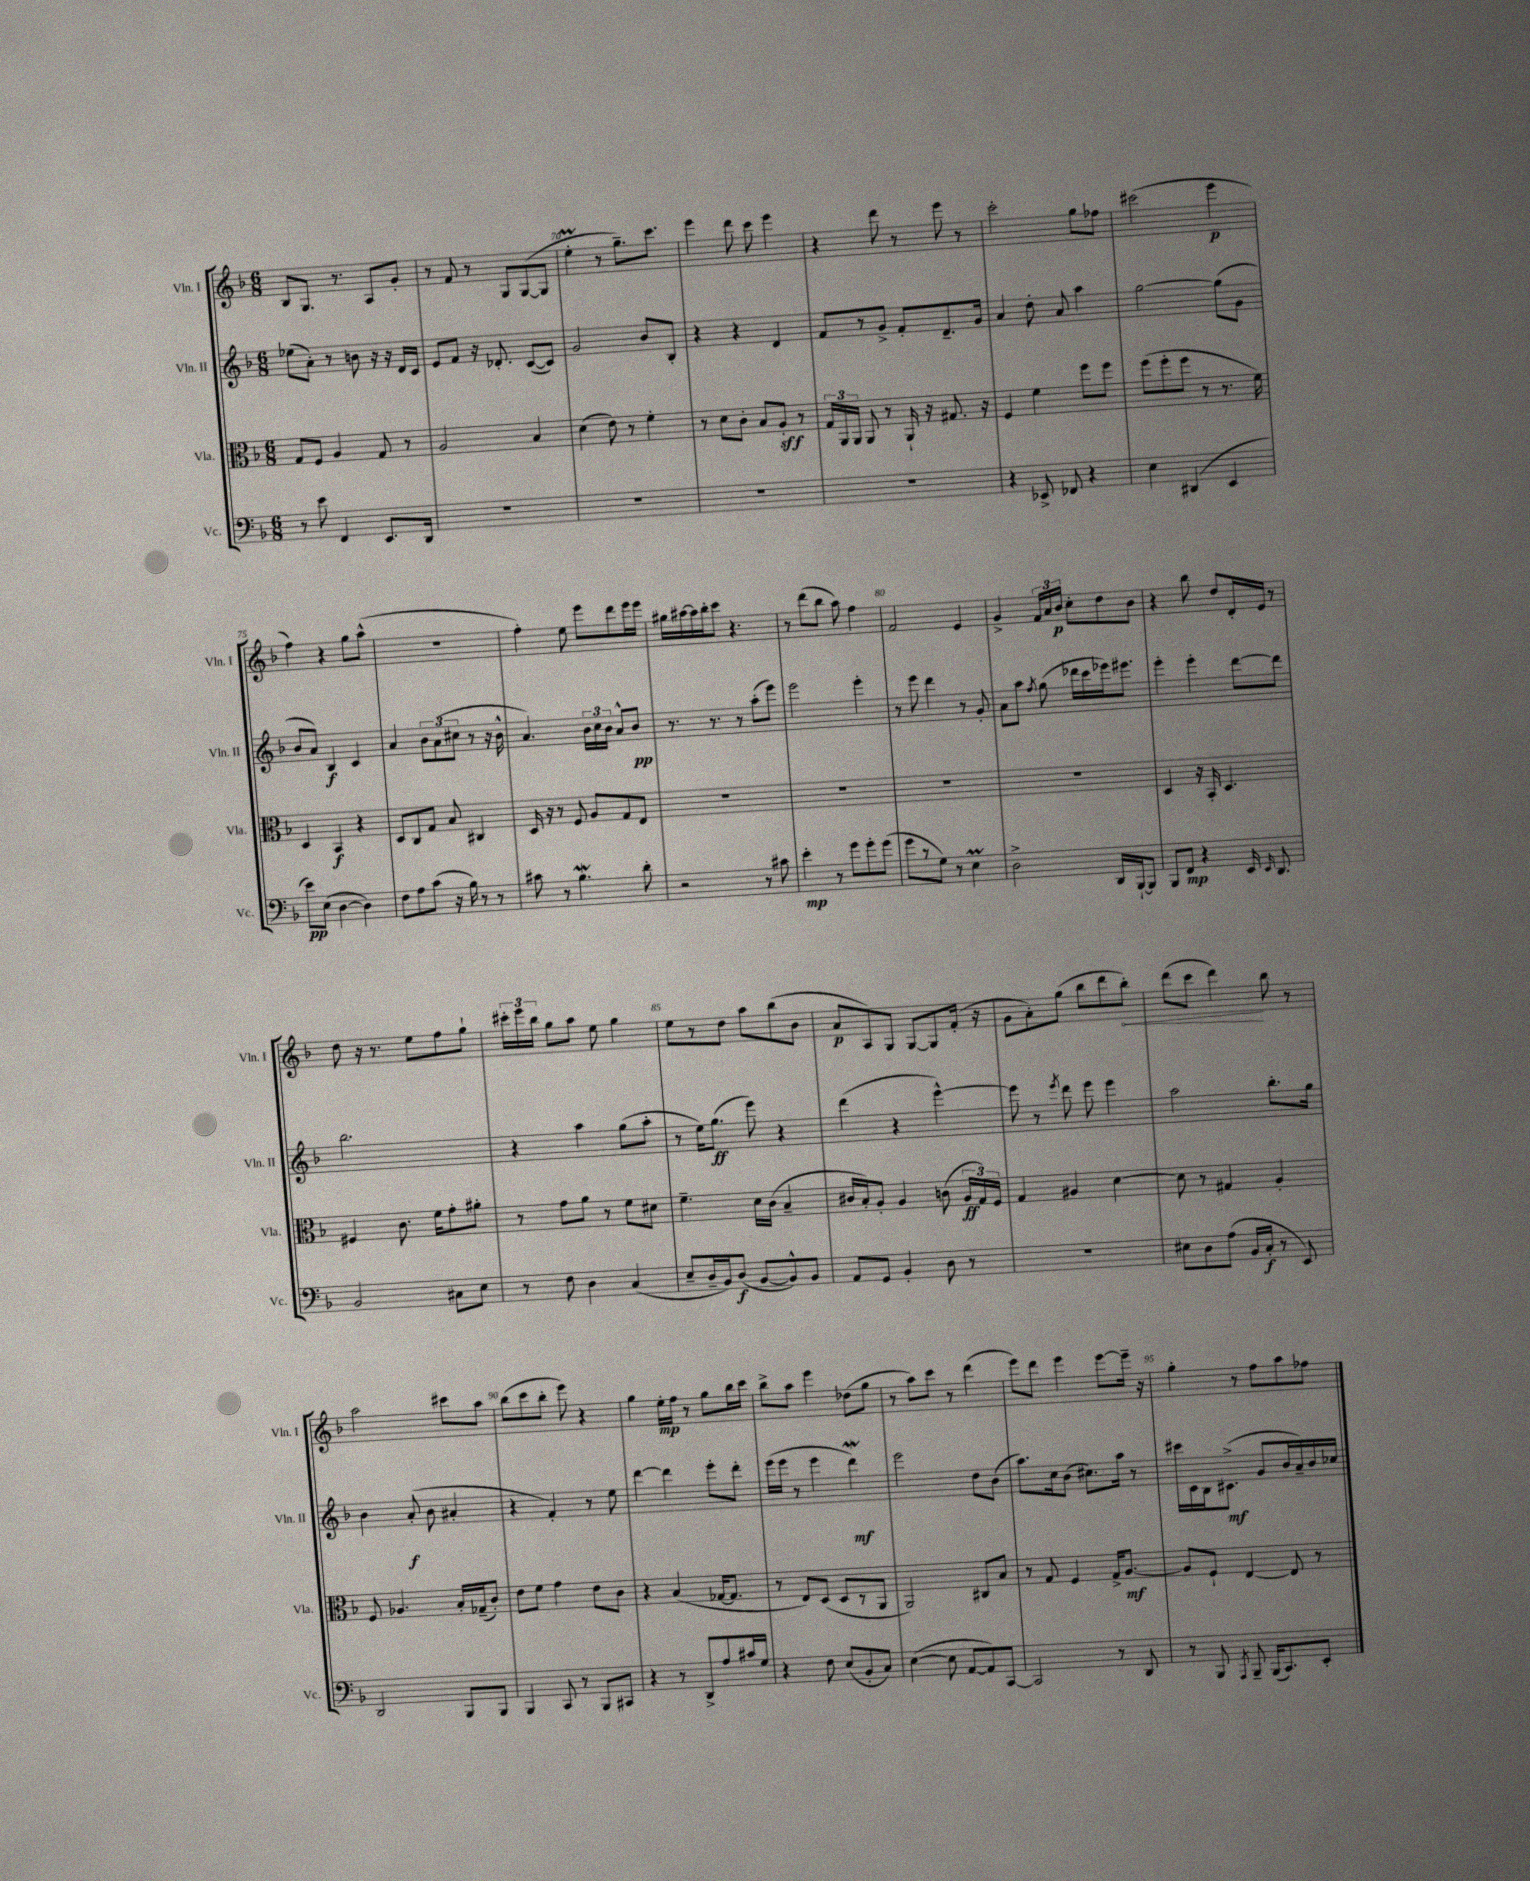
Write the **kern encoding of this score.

**kern	**dynam	**kern	**dynam	**kern	**dynam	**kern	**dynam
*part4	*part4	*part3	*part3	*part2	*part2	*part1	*part1
*staff4	*staff4	*staff3	*staff3	*staff2	*staff2	*staff1	*staff1
*I"Vc.	*	*I"Vla.	*	*I"Vln. II	*	*I"Vln. I	*
*I'Vc.	*	*I'Vla.	*	*I'Vln. II	*	*I'Vln. I	*
*clefF4	*	*clefC3	*	*clefG2	*	*clefG2	*
*k[b-]	*	*k[b-]	*	*k[b-]	*	*k[b-]	*
*M6/8	*	*M6/8	*	*M6/8	*	*M6/8	*
=68	=68	=68	=68	=68	=68	=68	=68
8r	.	8G/L	.	(8ee-X\L	.	8B-/L	.
8e\	.	8F/J	.	8a'\J)	.	8.G/J	.
4FF/	.	4A/	.	8r	.	.	.
.	.	.	.	.	.	8.r	.
.	.	.	.	8bn\	.	.	.
8.EE/L	.	8G/	.	16r	.	8A/L	.
.	.	.	.	16r	.	.	.
.	.	8r	.	16d/LL	.	8g'/J	.
16DD/Jk	.	.	.	16c/JJ	.	.	.
=69	=69	=69	=69	=69	=69	=69	=69
2.r	.	2A/	.	8e/L	.	8r	.
.	.	.	.	8f/J	.	8f/	.
.	.	.	.	16r	.	8r	.
.	.	.	.	8.d-X'/	.	.	.
.	.	.	.	.	.	8G/L	.
.	.	4B-/	.	([8c/L	.	([8G/	.
.	.	.	.	8c/J])	.	8G/J]	.
=70	=70	=70	=70	=70	=70	=70	=70
2.r	.	(4d\	.	2g/	.	4eem'\	.
.	.	8e\)	.	.	.	8r	.
.	.	8r	.	.	.	8.gg~\L)	.
.	.	4f'\	.	8b-/L	.	.	.
.	.	.	.	.	.	8.ccc\J	.
.	.	.	.	8B-'/J	.	.	.
=71	=71	=71	=71	=71	=71	=71	=71
2.r	.	8r	.	4r	.	4eee\	.
.	.	8d\L	.	.	.	.	.
.	.	8c'\J	.	4r	.	8ddd\	.
.	.	8B-/L	.	.	.	8ccc\	.
.	.	8A'/J	sff	4d/	.	4eee\	.
.	.	8r	.	.	.	.	.
=72	=72	=72	=72	=72	=72	=72	=72
2.r	.	24G/LL	.	8f/L	.	4r	.
.	.	24AA/	.	.	.	.	.
.	.	24AA/JJ	.	.	.	.	.
.	.	8AA/	.	8r	.	.	.
.	.	8r	.	8g^/J	.	8ddd\	.
.	.	16AA`/	.	8f'/L	.	8r	.
.	.	16r	.	.	.	.	.
.	.	8.G#X/	.	8.d~/	.	8eee\	.
.	.	.	.	.	.	8r	.
.	.	16r	.	16g/Jk	.	.	.
=73	=73	=73	=73	=73	=73	=73	=73
4r	.	4F/	.	4a/	.	2ccc'\	.
8EE-X^/	.	4f\	.	8dd'\	.	.	.
8FF-X/	.	.	.	8a/	.	.	.
4r	.	8ff\L	.	4aa\	.	8gg\L	.
.	.	8ff\J	.	.	.	8ff-X\J	.
=74	=74	=74	=74	=74	=74	=74	=74
4E\	.	(8ff\L	.	[2gg\	.	(2ccc#X\	.
.	.	8ff'\	.	.	.	.	.
(4DD#X/	.	8ff\J	.	.	.	.	.
.	.	8r	.	.	.	.	.
4EE/	.	8.r	.	(8gg\L]	.	4eee\	p
.	.	.	.	8g\J	.	.	.
.	.	16f\)	.	.	.	.	.
!!LO:LB:g=z
=75	=75	=75	=75	=75	=75	=75	=75
8e\L)	pp	4D/	.	8b-/L	.	4ff\)	.
(8E\J	.	.	.	8a/J)	.	.	.
[4D\	.	4BB-/	f	4B-/	f	4r	.
4D\])	.	4r	.	4c/	.	8gg\L	.
.	.	.	.	.	.	(8aa^^\J	.
=76	=76	=76	=76	=76	=76	=76	=76
8F\L	.	8D/L	.	4a/	.	2.r	.
8A\	.	8C/	.	.	.	.	.
(8c\J	.	8G/J	.	12b-\L	.	.	.
.	.	.	.	(12a\	.	.	.
16r	.	8B-/	.	.	.	.	.
.	.	.	.	12cc#X\J	.	.	.
16B-\)	.	.	.	.	.	.	.
8r	.	4C#X/	.	8r	.	.	.
8r	.	.	.	16r	.	.	.
.	.	.	.	16b-^^\	.	.	.
=77	=77	=77	=77	=77	=77	=77	=77
8c#X\	.	16D/	.	4.a/)	.	4ff'\)	.
.	.	16r	.	.	.	.	.
8r	.	8r	.	.	.	.	.
4.B-w\	.	8F/	.	.	.	8ee\	.
.	.	8A/L	.	24b-\LL	.	8eee\L	.
.	.	.	.	24cc\	.	.	.
.	.	.	.	24b-\JJ	.	.	.
.	.	8G/	.	8a^^/L	.	8ddd\	.
8d'\	.	8E/J	.	8b-/J	pp	16eee\L	.
.	.	.	.	.	.	16eee\JJ	.
=78	=78	=78	=78	=78	=78	=78	=78
2r	.	2.r	.	8.r	.	16gg#X\LL	.
.	.	.	.	.	.	[16aa#X\	.
.	.	.	.	.	.	16aa#\]	.
.	.	.	.	8.r	.	16bb-'\J	.
.	.	.	.	.	.	8ccc\J	.
.	.	.	.	8r	.	4.r	.
8r	.	.	.	(8aa'\L	.	.	.
8c#X\	.	.	.	8eee\J)	.	.	.
=79	=79	=79	=79	=79	=79	=79	=79
4e'\	mp	2.r	.	2eee\	.	8r	.
.	.	.	.	.	.	(8ddd\L	.
8r	.	.	.	.	.	8bb-\J	.
8g\L	.	.	.	.	.	8aa\)	.
8g'\	.	.	.	4eee'\	.	4ff\	.
(8g\J	.	.	.	.	.	.	.
=80	=80	=80	=80	=80	=80	=80	=80
8g\L	.	2.r	.	8r	.	2f/	.
8r	.	.	.	8eee\	.	.	.
8G\J)	.	.	.	4ddd\	.	.	.
8r	.	.	.	.	.	.	.
4Em\	.	.	.	8r	.	4e/	.
.	.	.	.	8g'/	.	.	.
=81	=81	=81	=81	=81	=81	=81	=81
2D^\	.	2.r	.	8a\L	.	4g^/	.
.	.	.	.	8aa\J	.	.	.
.	.	.	.	8qff/	.	.	.
.	.	.	.	(8gg\	.	24f/LL	.
.	.	.	.	.	.	24a/	.
.	.	.	.	.	.	24b-/JJ	p
.	.	.	.	16ddd-X\LL	.	8cc'\L	.
.	.	.	.	16ccc\	.	.	.
16DD/LL	.	.	.	16eee-X\J)	.	8dd\	.
[16BBB-`/J	.	.	.	8.eee#X\J	.	.	.
8BBB-/J]	.	.	.	.	.	8b-\J	.
=82	=82	=82	=82	=82	=82	=82	=82
8BBB-/L	.	4D/	.	4eee'\	.	4r	.
8FF/J	mp	.	.	.	.	.	.
4r	.	16r	.	4eee'\	.	8bb-\	.
.	.	16BB-'/	.	.	.	.	.
.	.	4.D/	.	.	.	8dd/L	.
16EE/	.	.	.	[8ddd\L	.	16d'/L	.
16qqEE/	.	.	.	.	.	.	.
8.DD/	.	.	.	.	.	16e/JJ	.
.	.	.	.	8ddd\J]	.	8r	.
!!LO:LB:g=z
=83	=83	=83	=83	=83	=83	=83	=83
2BB-/	.	4F#X/	.	2.bb-\	.	8dd\	.
.	.	.	.	.	.	16r	.
.	.	.	.	.	.	8.r	.
.	.	8.c\	.	.	.	.	.
.	.	.	.	.	.	8ee\L	.
.	.	16f\KL	.	.	.	.	.
8C#X\L	.	8g'\	.	.	.	8ff\	.
8E\J	.	8a#X'\J	.	.	.	8gg`\J	.
=84	=84	=84	=84	=84	=84	=84	=84
8r	.	8r	.	4r	.	24ccc#X'\LL	.
.	.	.	.	.	.	24eee\	.
.	.	.	.	.	.	24bb-\JJ	.
8F\	.	8g\L	.	.	.	8gg\L	.
4D\	.	8a\J	.	4aa\	.	8aa\J	.
.	.	8r	.	.	.	8ee\	.
(4C/	.	8f\L	.	(8gg\L	.	4gg\	.
.	.	8d#X\J	.	8aa'\J	.	.	.
=85	=85	=85	=85	=85	=85	=85	=85
8E~/L	.	4.f~\	.	8r	.	8ee\L	.
16D~/L	.	.	.	16ee\KL)	.	8r	.
16BB-/J)	.	.	.	(8.gg\J	ff	.	.
(8D/J	f	.	.	.	.	8dd\J	.
[8BB-/L	.	16d\LL	.	8eee\)	.	8aa\L	.
.	.	(16c\JJ	.	.	.	.	.
8BB-^^/])	.	4B-~/	.	4r	.	(8bb-\	.
8BB-/J	.	.	.	.	.	8b-\J	.
=86	=86	=86	=86	=86	=86	=86	=86
8AA/L	.	16c#X/LL	.	(4ddd\	.	8a/L	p
.	.	16B-'/J)	.	.	.	.	.
8GG/J	.	8A'/J	.	.	.	8A/)	.
4BB-'/	.	4A/	.	4r	.	8G/J	.
.	.	.	.	.	.	[8G/L	.
8D\	.	(8cn\	.	[4eee^^\)	.	8G/]	.
8r	.	24A/LL	ff	.	.	(16f'/Jk	.
.	.	24G/)	.	.	.	.	.
.	.	.	.	.	.	16r	.
.	.	24F/JJ	.	.	.	.	.
=87	=87	=87	=87	=87	=87	=87	=87
2.r	.	4G/	.	8eee\]	.	8g\L	.
.	.	.	.	8r	.	8a'\)	.
.	.	.	.	8qeee/	.	.	.
.	.	4A#X/	.	8ddd\	.	(8gg\J	.
.	.	.	.	8eee\	.	8bb-\L	.
.	.	[4d\	.	4eee\	.	8ddd\	.
!	!	!	!	!	!	!	!LO:HP:b
.	.	.	.	.	.	8bb-'\J)	<
=88	=88	=88	=88	=88	=88	=88	=88
8E#X\L	.	8d\]	.	2aa\	.	(8ddd\L	.
8D\	.	8r	.	.	.	8ccc\J	.
(8A\J	.	4G#X/	.	.	.	4ddd\)	.
16BB-/LL	.	.	.	.	.	.	.
16C'/JJ	f	.	.	.	.	.	.
8r	.	4A'/	.	8.bb-'\L	.	8bb-\	[
8EE/)	.	.	.	.	.	8r	.
.	.	.	.	16gg\Jk	.	.	.
!!LO:LB:g=z
=89	=89	=89	=89	=89	=89	=89	=89
2DD/	.	8F/	.	4b-\	.	2aa\	.
.	.	4.A-X/	.	.	.	.	.
.	.	.	.	(8a'/	f	.	.
.	.	.	.	8b-\	.	.	.
8BBB-/L	.	16B-'/LL	.	4a#X'/	.	8ccc#X\L	.
.	.	(16G-X~/J	.	.	.	.	.
8BBB-/J	.	8c'/J)	.	.	.	8aa\J	.
=90	=90	=90	=90	=90	=90	=90	=90
4BBB-/	.	8e\L	.	4r	.	(8bb-\L	.
.	.	8f\J	.	.	.	8ccc\	.
8CC/	.	4g\	.	4f'/)	.	8bb-'\J	.
8r	.	.	.	.	.	8eee\)	.
8BBB-/L	.	8e\L	.	8r	.	4r	.
8CC#X/J	.	8c\J	.	8ee\	.	.	.
=91	=91	=91	=91	=91	=91	=91	=91
4r	.	4r	.	[4ddd\	.	4gg\	.
8r	.	(4B-/	.	4ddd\]	.	16ee'\LL	mp
.	.	.	.	.	.	16ff\JJ	.
8DD^/L	.	.	.	.	.	8r	.
8A/	.	[16G-X/KL	.	8eee'\L	.	8gg\L	.
.	.	8.G-/J]	.	.	.	.	.
16c#X/L	.	.	.	8ddd'\J	.	16bb-\L	.
16G/JJ	.	.	.	.	.	16ccc\JJ	.
=92	=92	=92	=92	=92	=92	=92	=92
4r	.	8r	.	(16eee\LL	.	8bb-^\L	.
.	.	.	.	16eee\JJ	.	.	.
.	.	8E/L)	.	8r	.	8aa\J	.
8F\	.	(8D/J	.	4eee\	.	4eee\	.
(8E/L	.	8D/L	.	.	.	.	.
8BB-'/	.	8r	.	4dddW\)	mf	(8dd-X\L	.
8C/J)	.	8AA/J	.	.	.	8gg\J	.
=93	=93	=93	=93	=93	=93	=93	=93
([4E\	.	2AA/)	.	2eee\	.	8r	.
.	.	.	.	.	.	8aa\L)	.
8E\]	.	.	.	.	.	8ccc\J	.
[8AA/L	.	.	.	.	.	8r	.
8AA/])	.	8C#X/L	.	8dd\L	.	(4ddd\	.
[8CC/J	.	8B-/J	.	(8b-\J	.	.	.
=94	=94	=94	=94	=94	=94	=94	=94
2CC/]	.	8r	.	8.aa\L)	.	8eee\L)	.
.	.	8G/	.	.	.	8ddd\J	.
.	.	.	.	16cc\k	.	.	.
.	.	4F/	.	(8b-\J	.	4eee\	.
.	.	.	.	8.cc#X\L)	.	.	.
8r	.	16G^/KL	.	.	.	[8eee\L	.
.	.	[8.A/J	mf	16aa\Jk	.	.	.
8DD/	.	.	.	8r	.	16eee~\Jk]	.
.	.	.	.	.	.	16r	.
=95	=95	=95	=95	=95	=95	=95	=95
8r	.	8A/L]	.	16ccc#X\LL	.	4gg'\	.
.	.	.	.	16c\	.	.	.
8BBB-/	.	8F`/J	.	16B-\J	.	.	.
.	.	.	.	(8.c#X^\J	mf	.	.
8qAAA/	.	.	.	.	.	.	.
8BBB-~/	.	[4E/	.	.	.	8r	.
(16BBB-/KL	.	.	.	8g/L	.	8ff\L	.
8.CC/)	.	.	.	.	.	.	.
.	.	8E/]	.	16b-/L	.	8aa\	.
.	.	.	.	16a~/)	.	.	.
8EE'/J	.	8r	.	16b-/	.	8ff-X\J	.
.	.	.	.	16cc-X/JJ	.	.	.
==	==	==	==	==	==	==	==
*-	*-	*-	*-	*-	*-	*-	*-
